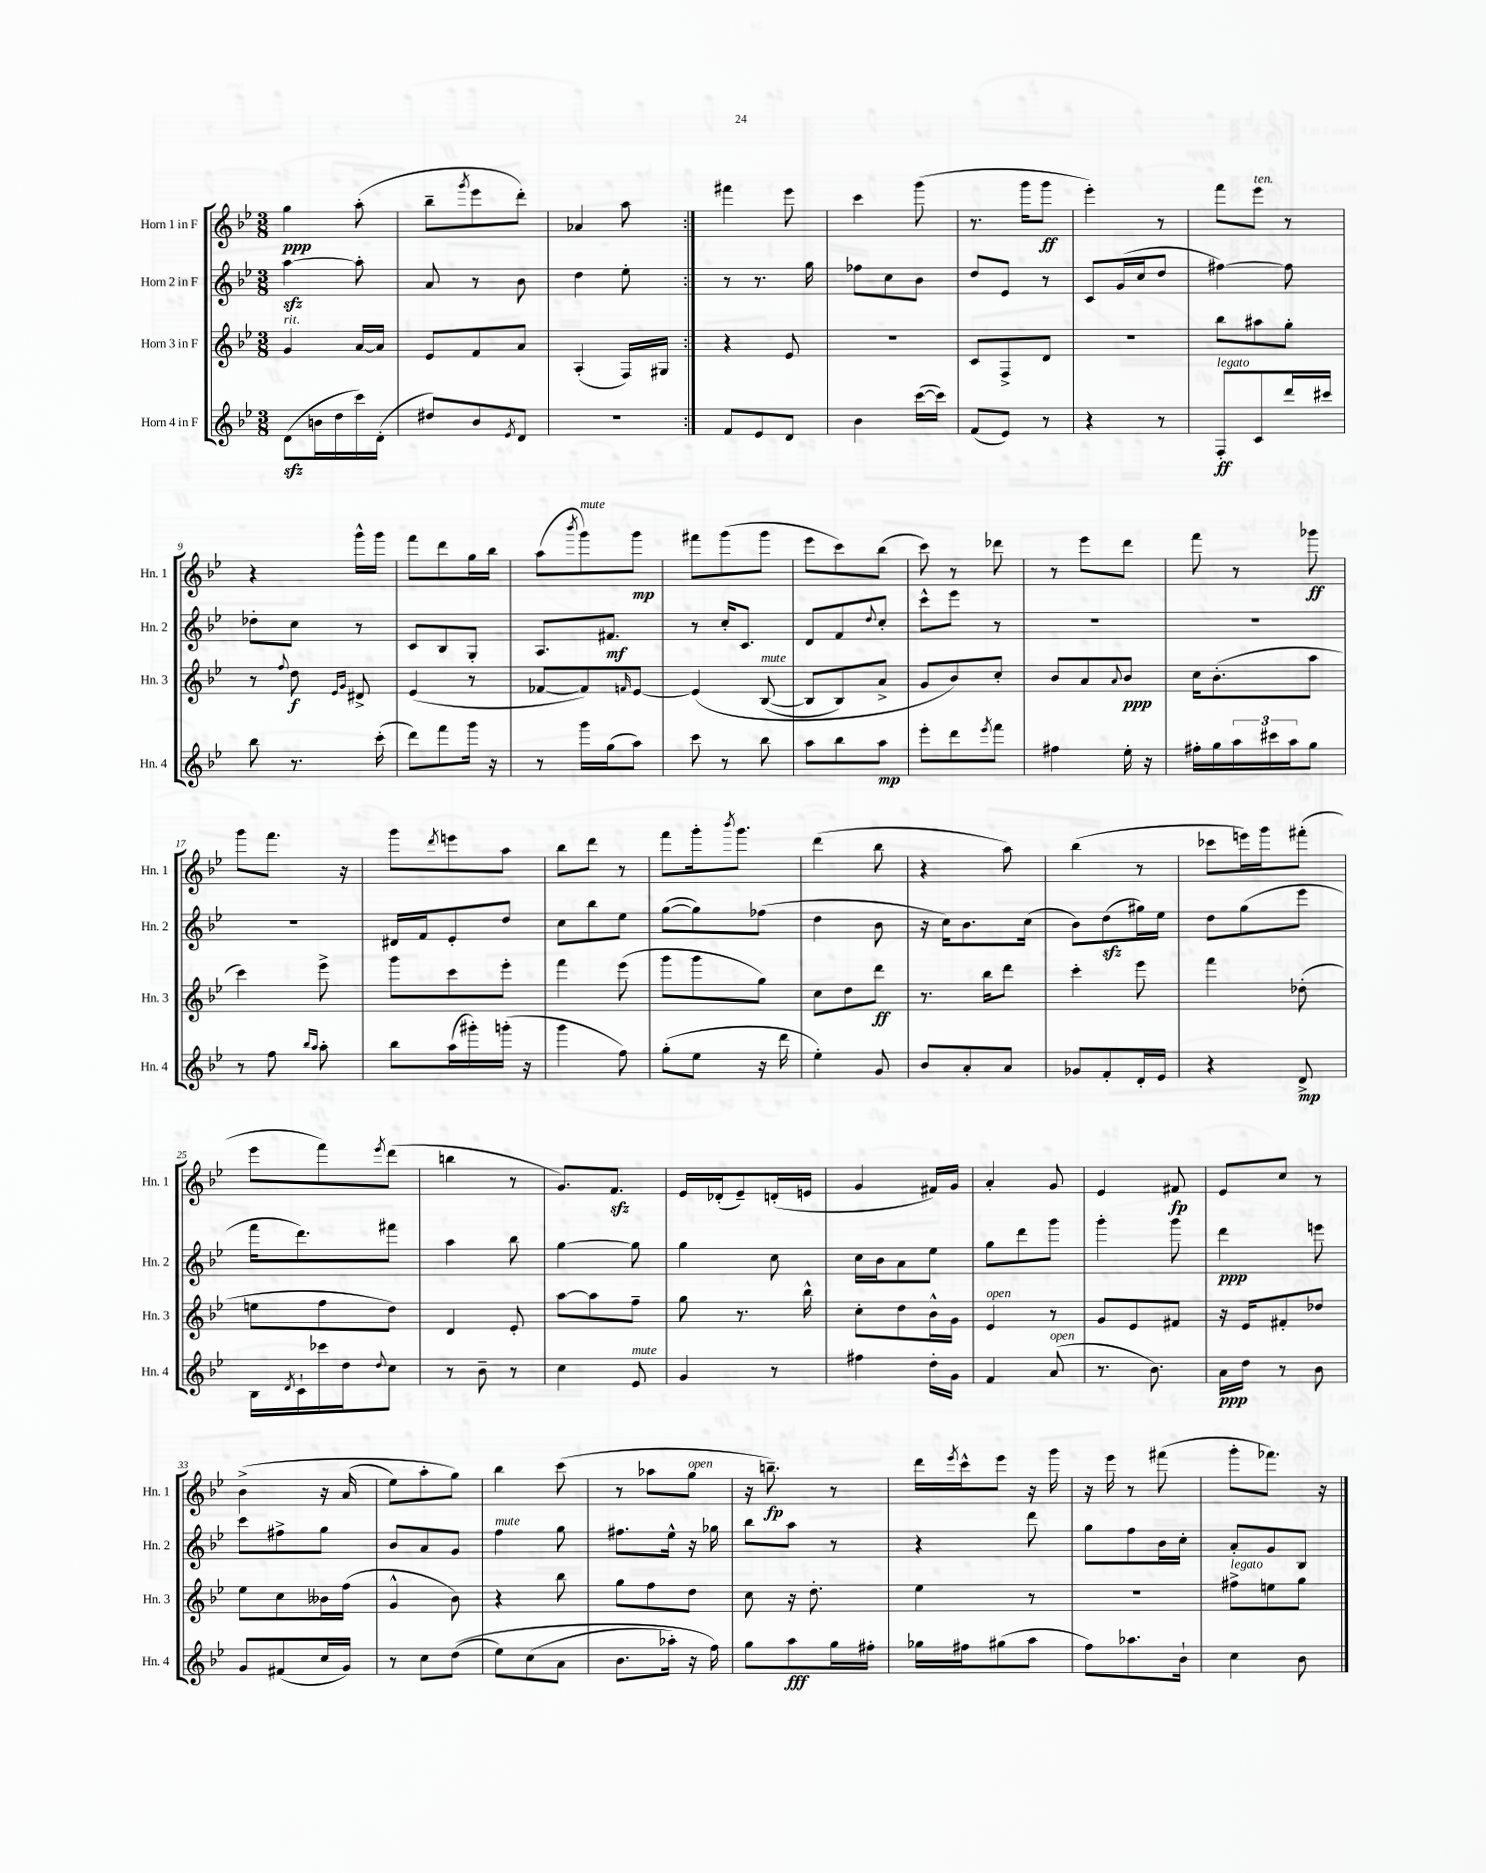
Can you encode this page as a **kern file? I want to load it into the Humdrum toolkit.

**kern	**dynam	**kern	**dynam	**kern	**dynam	**kern	**dynam
*part4	*part4	*part3	*part3	*part2	*part2	*part1	*part1
*staff4	*staff4	*staff3	*staff3	*staff2	*staff2	*staff1	*staff1
*I"Horn 4 in F	*	*I"Horn 3 in F	*	*I"Horn 2 in F	*	*I"Horn 1 in F	*
*I'Hn. 4	*	*I'Hn. 3	*	*I'Hn. 2	*	*I'Hn. 1	*
*clefG2	*	*clefG2	*	*clefG2	*	*clefG2	*
*k[b-e-]	*	*k[b-e-]	*	*k[b-e-]	*	*k[b-e-]	*
*M3/8	*	*M3/8	*	*M3/8	*	*M3/8	*
=1	=1	=1	=1	=1	=1	=1	=1
!	!	!LO:TX:a:i:t=rit.	!	!	!	!	!
(8dzz\L	.	4g/	.	[4aazz\	.	4gg\	ppp
16bn\L	.	.	.	.	.	.	.
16dd\	.	.	.	.	.	.	.
16ccc\)	.	[16a/LL	.	8aa'\]	.	(8aa'\	.
(16d'\JJ	.	16a/JJ]	.	.	.	.	.
=2	=2	=2	=2	=2	=2	=2	=2
8dd#X/L)	.	8e-/L	.	8a/	.	8bb-~\L	.
.	.	.	.	.	.	8qggg/	.
8b-/	.	8f/	.	8r	.	8eee-\	.
8qe-/	.	.	.	.	.	.	.
8d/J	.	8a/J	.	8b-\	.	8ddd'\J)	.
=3	=3	=3	=3	=3	=3	=3	=3
4.r	.	(4A'/	.	4dd\	.	4a-X/	.
.	.	16F/LL)	.	8ee-'\	.	8aa\	.
.	.	16G#X/JJ	.	.	.	.	.
=4:|!	=4:|!	=4:|!	=4:|!	=4:|!	=4:|!	=4:|!	=4:|!
8f/L	.	4r	.	8r	.	4fff#X\	.
8e-/	.	.	.	8.r	.	.	.
8d/J	.	8e-/	.	.	.	8eee-\	.
.	.	.	.	16gg\	.	.	.
=5	=5	=5	=5	=5	=5	=5	=5
4b-\	.	4.r	.	8ff-X\L	.	4ccc\	.
.	.	.	.	8cc\	.	.	.
([16ccc\LL	.	.	.	8b-\J	.	(8ggg\	.
16ccc\JJ])	.	.	.	.	.	.	.
=6	=6	=6	=6	=6	=6	=6	=6
(8f/L	.	8c/L	.	8dd/L	.	8.r	.
8e-/J)	.	8F^/	.	8e-/J	.	.	.
.	.	.	.	.	.	16ggg\KL	.
8r	.	8d/J	.	8r	.	8ggg\J	ff
=7	=7	=7	=7	=7	=7	=7	=7
4r	.	4.r	.	8c/L	.	4eee-'\)	.
.	.	.	.	(16g/L	.	.	.
.	.	.	.	16cc/J	.	.	.
8r	.	.	.	8dd/J	.	8r	.
=8	=8	=8	=8	=8	=8	=8	=8
!LO:TX:a:i:t=legato	!	!	!	!	!	!	!
8F'/L	ff	8bb-\L	.	[4ff#X\)	.	8fff\L	.
!	!	!	!	!	!	!LO:TX:a:i:t=ten.	!
8c/	.	8aa#X\	.	.	.	8eee-\J	.
16ddd/L	.	8gg'\J	.	8ff#\]	.	8r	.
16ccc#X/JJ	.	.	.	.	.	.	.
!!LO:LB:g=z
=9	=9	=9	=9	=9	=9	=9	=9
8bb-\	.	8r	.	8dd-X'\L	.	4r	.
.	.	8qqff/	.	.	.	.	.
8.r	.	8dd\	f	8cc\J	.	.	.
.	.	16qqe-/LL	.	.	.	.	.
.	.	16qqg/JJ	.	.	.	.	.
.	.	8d#X^/	.	8r	.	16ggg^^\LL	.
(16ccc'\	.	.	.	.	.	16ggg\JJ	.
=10	=10	=10	=10	=10	=10	=10	=10
8ddd\L)	.	(4e-/	.	8c/L	.	8fff\L	.
8fff\	.	.	.	8B-/	.	8ddd\	.
16ggg\Jk	.	8r	.	8G'/J	.	16gg\L	.
16r	.	.	.	.	.	16bb-\JJ	.
=11	=11	=11	=11	=11	=11	=11	=11
8r	.	[8f-X/L	.	8.A/L	.	(8aa\L	.
.	.	.	.	.	.	8qbbb-/	.
!	!	!	!	!	!	!LO:TX:a:i:t=mute	!
16ggg\LL	.	8f-/])	.	.	.	8ggg\)	.
(16gg\J	.	.	.	8.f#X/J	mf	.	.
.	.	16qqfn/	.	.	.	.	.
8aa\J)	.	[8e-/J	.	.	.	8ggg\J	mp
=12	=12	=12	=12	=12	=12	=12	=12
8ccc\	.	(4e-/]	.	8r	.	8fff#X\L	.
8r	.	.	.	16cc'/KL	.	(8ggg\	.
.	.	.	.	8.c/J	.	.	.
!	!	!LO:TX:a:i:t=mute	!	!	!	!	!
8bb-\	.	([8B-/	.	.	.	8ggg\J	.
=13	=13	=13	=13	=13	=13	=13	=13
8aa\L	.	8B-/L]	.	8d/L	.	8eee-\L	.
8bb-\	.	8B-/)	.	8f/	.	8ccc\)	.
.	.	.	.	8qqdd/	.	.	.
8aa\J	mp	8a^/J	.	8cc'/J	.	(8bb-\J	.
=14	=14	=14	=14	=14	=14	=14	=14
8eee-'\L	.	8g/L	.	8ccc^^\L	.	8ccc\)	.
8ddd\	.	8b-/)	.	8eee-\J	.	8r	.
8qeee-/	.	.	.	.	.	.	.
8fff\J	.	8cc'/J	.	8r	.	8ddd-X\	.
=15	=15	=15	=15	=15	=15	=15	=15
4ff#X\	.	8b-/L	.	4.r	.	8r	.
.	.	8a/	.	.	.	8eee-\L	.
.	.	8qqa/	.	.	.	.	.
16ee-'\	.	8b-/J	ppp	.	.	8ddd\J	.
16r	.	.	.	.	.	.	.
=16	=16	=16	=16	=16	=16	=16	=16
16ff#X'\LL	.	16cc\KL	.	4.r	.	8fff\	.
16gg\	.	(8.b-'\	.	.	.	.	.
24aa\	.	.	.	.	.	8r	.
24ccc#X\	.	.	.	.	.	.	.
24aa\J	.	.	.	.	.	.	.
8gg\J	.	8aa\J	.	.	.	8ggg-X\	ff
!!LO:LB:g=z
=17	=17	=17	=17	=17	=17	=17	=17
8r	.	4ccc\)	.	4.r	.	8ggg\L	.
8ff\	.	.	.	.	.	8.fff\J	.
16qqbb-/LL	.	.	.	.	.	.	.
16qqaa/JJ	.	.	.	.	.	.	.
8aa'\	.	8eee-^\	.	.	.	.	.
.	.	.	.	.	.	16r	.
=18	=18	=18	=18	=18	=18	=18	=18
8bb-\L	.	8ggg\L	.	16d#X/LL	.	8ggg\L	.
.	.	.	.	16f/J	.	.	.
.	.	.	.	.	.	8qddd/	.
(16aa\L	.	8ccc\	.	8e-'/	.	8eeen\	.
16ggg#X'\)	.	.	.	.	.	.	.
(16gggn'\JJ	.	8eee-'\J	.	8dd/J	.	8aa\J	.
16r	.	.	.	.	.	.	.
=19	=19	=19	=19	=19	=19	=19	=19
4ggg\	.	4fff\	.	8cc\L	.	8bb-\L	.
.	.	.	.	8bb-\	.	8ddd\J	.
8ff\)	.	(8eee-\	.	8ee-\J	.	8r	.
=20	=20	=20	=20	=20	=20	=20	=20
(8gg'\L	.	8ggg\L	.	([8gg\L	.	8fff\L	.
8ee-\J	.	8ggg\	.	8gg\])	.	16ggg'\k	.
.	.	.	.	.	.	8qbbb-/	.
.	.	.	.	.	.	8.ggg\J	.
16r	.	8gg\J)	.	(8ff-X\J	.	.	.
16ddd\	.	.	.	.	.	.	.
=21	=21	=21	=21	=21	=21	=21	=21
4ee-'\)	.	8cc\L	.	4dd\	.	(4ddd\	.
.	.	8dd\	.	.	.	.	.
8g/	.	8ddd\J	ff	8b-\	.	8bb-\	.
=22	=22	=22	=22	=22	=22	=22	=22
8b-/L	.	8.r	.	16r	.	4r	.
.	.	.	.	16cc\KL)	.	.	.
8a'/	.	.	.	8.b-\	.	.	.
.	.	16bb-\KL	.	.	.	.	.
8a/J	.	8ddd\J	.	.	.	8aa\)	.
.	.	.	.	(16cc\Jk	.	.	.
=23	=23	=23	=23	=23	=23	=23	=23
8g-X/L	.	4ccc'\	.	8b-\L)	.	(4bb-\	.
8f'/	.	.	.	(8ddzz\	.	.	.
16d'/L	.	8eee-\	.	16gg#X\L)	.	8r	.
16e-/JJ	.	.	.	16ee-\JJ	.	.	.
=24	=24	=24	=24	=24	=24	=24	=24
4r	.	4fff\	.	8dd\L	.	8ccc-X\L	.
.	.	.	.	(8gg\	.	16eeen\L)	.
.	.	.	.	.	.	16ggg\J	.
8d^/	mp	(8dd-X'\	.	8eee-\J	.	(8fff#X'\J	.
!!LO:LB:g=z
=25	=25	=25	=25	=25	=25	=25	=25
16B-\LL	.	8een\L	.	16fff\KL	.	8eee-\L	.
8qd/	.	.	.	.	.	.	.
16c`\	.	.	.	8.ddd\)	.	.	.
16ccc-X\	.	8ff\	.	.	.	8fff\)	.
16dd\J	.	.	.	.	.	.	.
8qqdd/	.	.	.	.	.	8qeee-/	.
8cc\J	.	8dd\J)	.	8fff#X\J	.	(8ddd\J	.
=26	=26	=26	=26	=26	=26	=26	=26
8r	.	4d/	.	4aa\	.	4bbn\	.
8b-~\	.	.	.	.	.	.	.
8r	.	8e-'/	.	8bb-\	.	8r	.
=27	=27	=27	=27	=27	=27	=27	=27
4cc\	.	[8aa\L	.	[4gg\	.	8.g/L)	.
.	.	8aa\]	.	.	.	.	.
.	.	.	.	.	.	8.fzz/J	.
!LO:TX:a:i:t=mute	!	!	!	!	!	!	!
8e-/	.	8ff~\J	.	8gg\]	.	.	.
=28	=28	=28	=28	=28	=28	=28	=28
4g/	.	8gg\	.	4gg\	.	16e-/LL	.
.	.	.	.	.	.	(16d-X'/J	.
.	.	8.r	.	.	.	8e-~/)	.
8r	.	.	.	8cc\	.	(16dn'/L	.
.	.	16bb-^^\	.	.	.	16en/JJ	.
=29	=29	=29	=29	=29	=29	=29	=29
4ff#X\	.	8cc'\L	.	16cc\LL	.	4g/	.
.	.	.	.	16b-\J	.	.	.
.	.	8dd\	.	8a\	.	.	.
16dd'\LL	.	16b-^^\L	.	8ee-\J	.	16f#X/LL)	.
16g\JJ	.	16g\JJ	.	.	.	16g/JJ	.
=30	=30	=30	=30	=30	=30	=30	=30
!	!	!LO:TX:a:i:t=open	!	!	!	!	!
4f/	.	4e-/	.	8gg\L	.	4a'/	.
.	.	.	.	8ddd\	.	.	.
!LO:TX:a:i:t=open	!	!	!	!	!	!	!
(8a/	.	8r	.	8ggg\J	.	8g/	.
=31	=31	=31	=31	=31	=31	=31	=31
8.r	.	8g/L	.	4ggg'\	.	4e-/	.
.	.	8e-/	.	.	.	.	.
8.b-\)	.	.	.	.	.	.	.
.	.	8f#X/J	.	8ggg\	.	8f#X/	fp
=32	=32	=32	=32	=32	=32	=32	=32
16a\LL	ppp	16r	.	4ddd\	ppp	8e-/L	.
16dd\JJ	.	16e-/KL	.	.	.	.	.
8r	.	8f#X'/	.	.	.	8cc/J	.
8b-\	.	8dd-X/J	.	8eeen\	.	8r	.
!!LO:LB:g=z
=33	=33	=33	=33	=33	=33	=33	=33
8g/L	.	8ee-\L	.	8ccc\L	.	(4b-^\	.
(8f#X/	.	8cc\	.	8ff#X^\	.	.	.
16cc/L	.	16b--X\L	.	8gg\J	.	16r	.
16g/JJ)	.	(16ff\JJ	.	.	.	(16a/	.
=34	=34	=34	=34	=34	=34	=34	=34
8r	.	4g^^/	.	8b-/L	.	8ee-\L)	.
8cc\L	.	.	.	8a/	.	8aa'\	.
((8dd\J	.	8b-\)	.	8g/J	.	8gg\J)	.
=35	=35	=35	=35	=35	=35	=35	=35
!	!	!	!	!LO:TX:a:i:t=mute	!	!	!
8ee-\L)	.	4r	.	4ff\	.	4bb-\	.
(8cc\	.	.	.	.	.	.	.
8a\J	.	8bb-\	.	8gg\	.	(8ccc\	.
=36	=36	=36	=36	=36	=36	=36	=36
8.b-\L	.	8gg\L	.	8.ff#X\L	.	8r	.
.	.	8ff\	.	.	.	8aa-X\L	.
16aa-X'\Jk)	.	.	.	16ee-^^\Jk	.	.	.
!	!	!	!	!	!	!LO:TX:a:i:t=open	!
16r	.	8dd\J	.	16r	.	8gg\J	.
16ff\)	.	.	.	16gg-X\	.	.	.
=37	=37	=37	=37	=37	=37	=37	=37
8gg\L	.	8cc\	.	8bb-\L	.	16r	.
.	.	.	.	.	.	8.bbn~\)	fp
8aa\	fff	16r	.	8aa\J	.	.	.
.	.	8.dd'\	.	.	.	.	.
16gg\L	.	.	.	8r	.	8r	.
16ff#X'\JJ	.	.	.	.	.	.	.
=38	=38	=38	=38	=38	=38	=38	=38
16gg-X\LL	.	4ee-\	.	4r	.	16ddd\LL	.
.	.	.	.	.	.	8qeee-/	.
16ff#X\J	.	.	.	.	.	16ccc^^\J	.
(8gg#X\	.	.	.	.	.	8eee-\J	.
8aa\J	.	8r	.	8ddd\	.	16r	.
.	.	.	.	.	.	16ggg\	.
=39	=39	=39	=39	=39	=39	=39	=39
8ff\L)	.	4.r	.	8gg\L	.	16r	.
.	.	.	.	.	.	16eee-\	.
8.aa-X\	.	.	.	8ff\	.	8r	.
.	.	.	.	16b-\L	.	(8fff#X\	.
16b-`\Jk	.	.	.	16cc'\JJ	.	.	.
=40	=40	=40	=40	=40	=40	=40	=40
!	!	!LO:TX:a:i:t=legato	!	!	!	!	!
4cc\	.	8ff#X^\L	.	8a'/L	.	8ggg'\L	.
.	.	8een\	.	8g/	.	8.fff-X\J)	.
8b-\	.	8gg\J	.	8B-/J	.	.	.
.	.	.	.	.	.	16r	.
==	==	==	==	==	==	==	==
*-	*-	*-	*-	*-	*-	*-	*-
